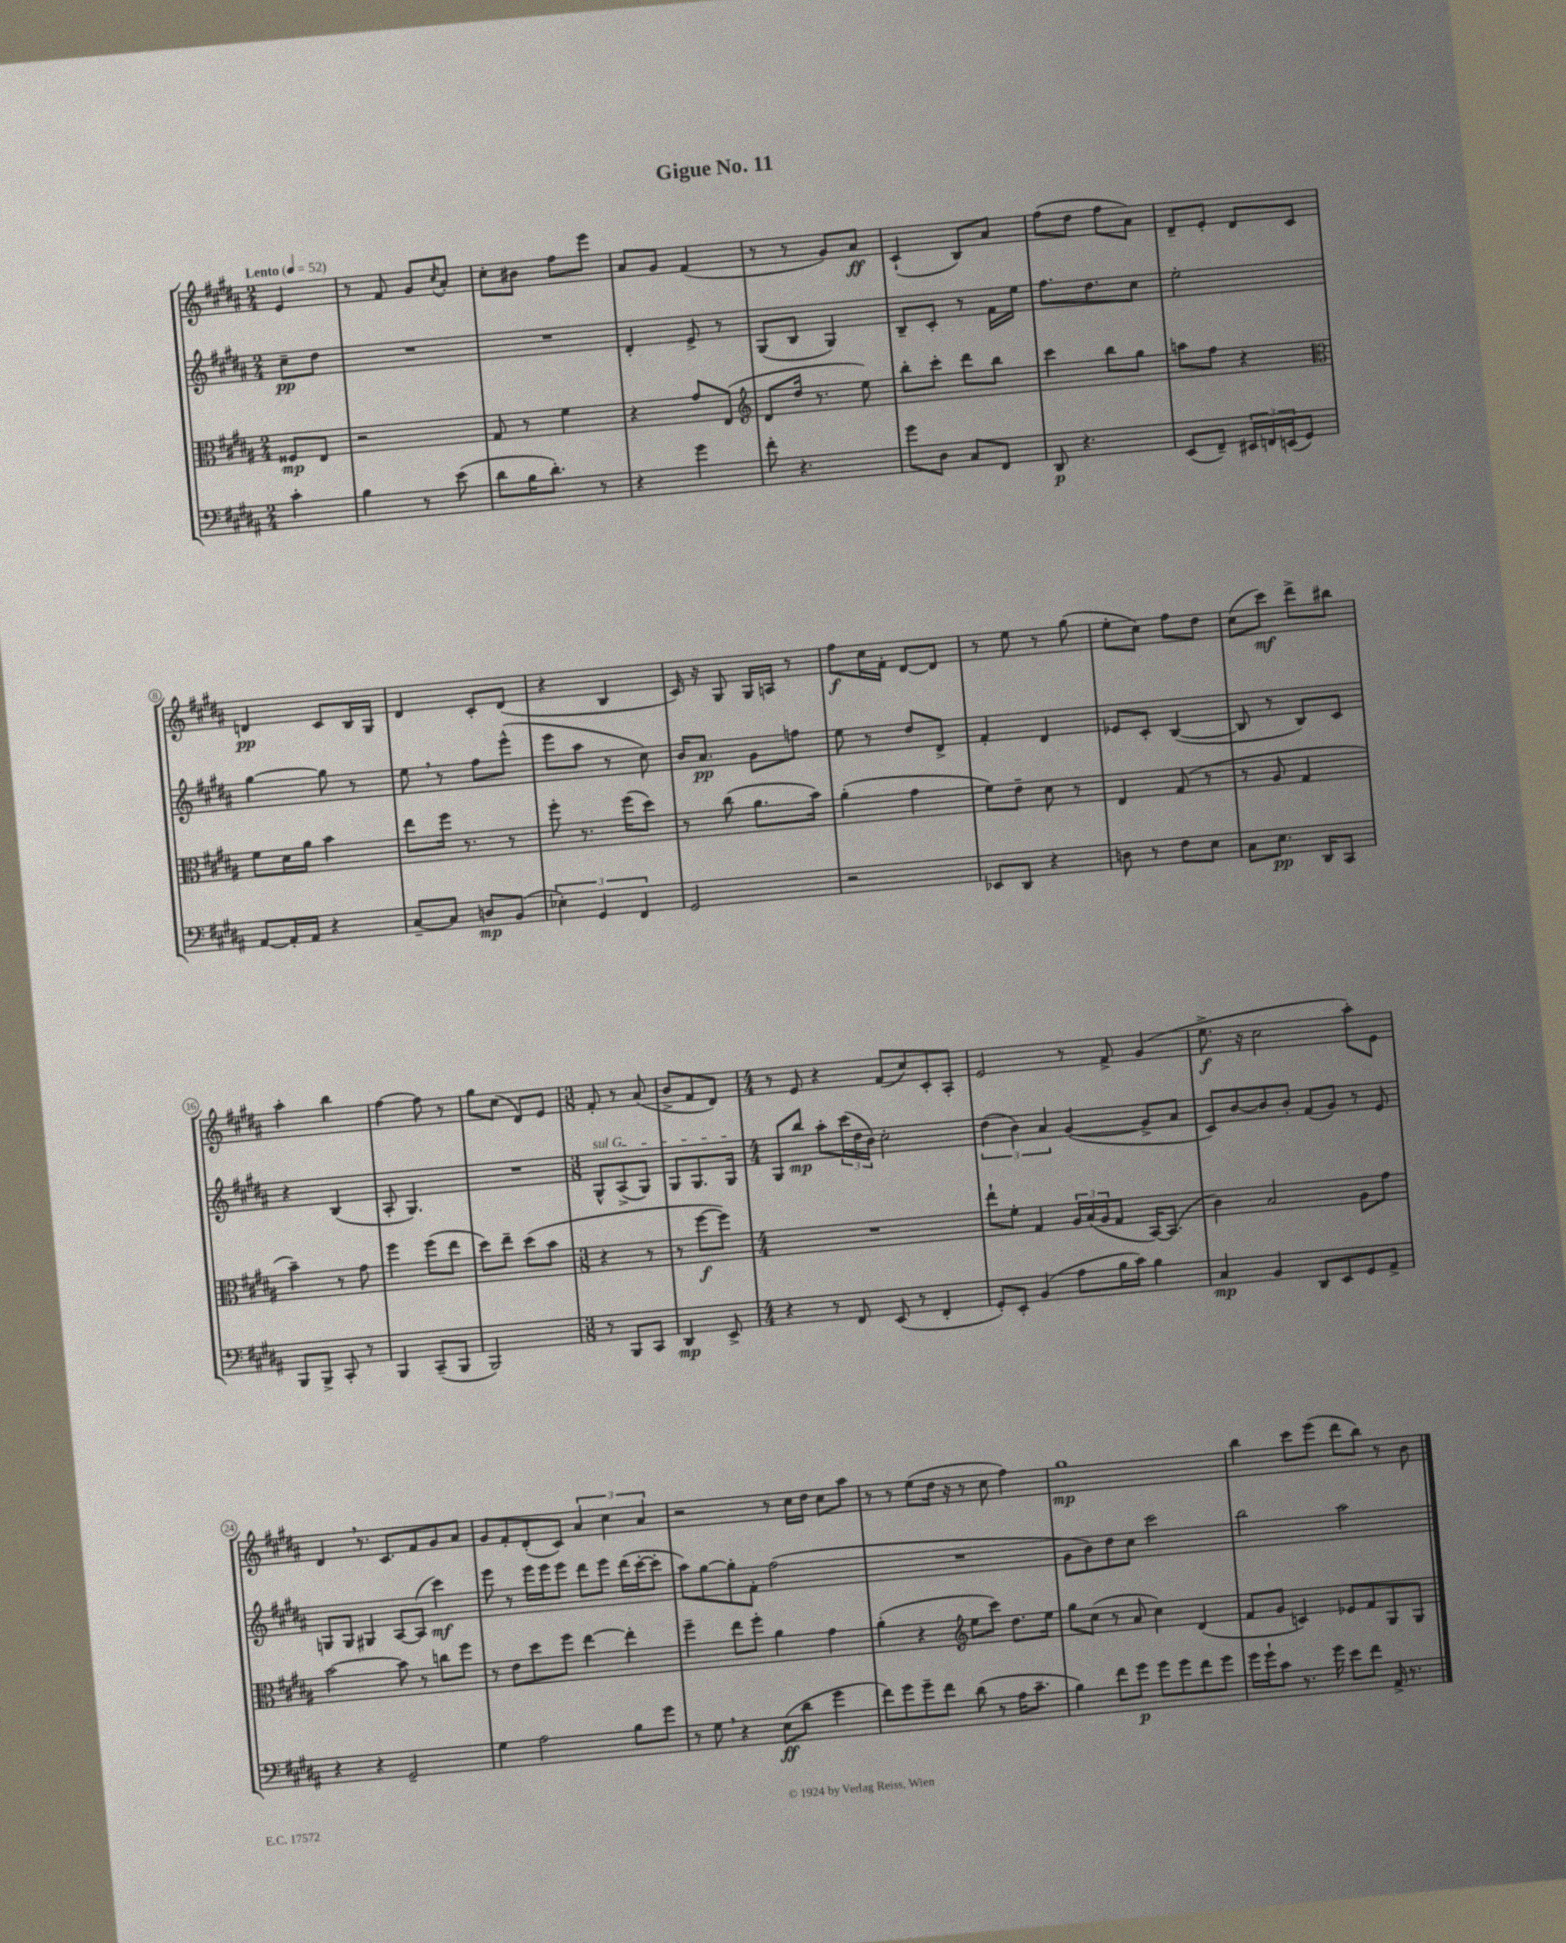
\header { title = "Gigue No. 11" }
<<
\new StaffGroup <<
\new Staff = "s0" {
    \clef treble \key b \major \numericTimeSignature \time 2/4 \partial 4 \tempo "Lento" 4 = 52
    e'4 |
    r8 fis'8 gis'8 \acciaccatura { cis''8 } ais'8-. |
    cis''8-. bis'8 fis''8 e'''8 |
    ais'8 gis'8 fis'4( |
    r8 r8 gis'8) ais'8\ff |
    cis'4-!( b8) ais'8 |
    fis''8( dis''8 fis''8 ais'8) |
    dis'8-- e'8-. dis'8 cis'8 |
    d'4\pp cis'8 b16 gis16 |
    dis'4 cis'8-. dis'8( |
    r4 b4 |
    cis'16) r16 gis8 gis16 a16 r8 |
    fis''8\f cis''16 fis'16-. dis'8~ dis'8 |
    r8 e''8 r8 gis''8( |
    e''8-. cis''8) fis''8 dis''8 |
    cis''8( cis'''8\mf) dis'''8-> bis''8 |
    ais''4-. b''4 |
    fis''4~ fis''8 r8 |
    gis''8 cis''8( dis'8) e'8 |
    \numericTimeSignature \time 3/8 fis'8-. r8 ais'8( |
    b'8-> fis'8 dis'8) |
    \numericTimeSignature \time 4/4 r8 e'8 r4 fis'8( cis''8) cis'8-. ais8-. |
    e'2 r8 fis'8-> gis'4( |
    e''8.->\f r16 cis''2 ais''8-.) e'8 |
    dis'4 \breathe r8. cis'8. fis'8 gis'8 ais'8 |
    gis'8 fis'8-. dis'8-.( cis'8) \tuplet 3/2 { ais'4 cis''4 ais'4 } |
    r2 r8 cis''16 dis''16 cis''8 ais''8 |
    r8 r8 e''8( dis''16 r16 r8 cis''8 fis''4) |
    gis''1\mp |
    b''4 cis'''8 e'''8( dis'''8 b''8) r8 b'8 \bar "|." |
}
\new Staff = "s1" {
    \clef treble \key b \major \numericTimeSignature \time 2/4 \partial 4
    cis''8--\pp dis''8 |
    R2 |
    R2 |
    dis'4-. e'8-> r8 |
    gis8( b8 gis4) |
    b8-- cis'8-. r8 fis'16 e''16 |
    fis''8. dis''8. cis''8 |
    e''2-. |
    gis''4~ gis''8 r8 |
    e''8 \breathe r8 fis''8 e'''8-^( |
    e'''8 ais''8 r8 cis''8) |
    b'16 ais'8.\pp gis'8 f''8 |
    e''8 r8 dis''8 dis'8-> |
    fis'4-. dis'4 |
    ees'8 cis'8-. b4~( |
    b8 r8 b8) cis'8 |
    r4 b4( |
    ais8-. gis4.) |
    R2 |
    \numericTimeSignature \time 3/8 \once \override TextSpanner.bound-details.left.text = \markup { \italic "sul G" } gis8-^\startTextSpan ais8->( gis8) |
    gis8 gis8. gis16\stopTextSpan |
    \numericTimeSignature \time 4/4 gis8 b''8\mp ais''8-. \tuplet 3/2 { cis'''16( dis''16 b'16) } cis''2-. |
    \tuplet 3/2 { dis''4( b'4) ais'4 } gis'4~( gis'8-> ais'8 |
    cis'8) b'8~ b'8 b'8-. fis'8( gis'8) r8 e'8 |
    g8 g8 gis4 ais8~ ais8( cis'''4\mf) |
    e'''8 r8 e'''16 e'''16 e'''8 dis'''8 e'''8 dis'''16( cis'''16~-. cis'''8-. |
    ais''8) gis''8~ gis''8-. fis'8-. fis''2( |
    R1 |
    gis'8 b'8) dis''8 cis''8 cis'''2 |
    b''2 ais''2 \bar "|." |
}
\new Staff = "s2" {
    \clef alto \key b \major \numericTimeSignature \time 2/4 \partial 4
    fisis8\mp e8 |
    r2 |
    gis8 r8 fis'4 |
    r4 gis'8 e8( |
    \clef treble dis'8 dis''16 r8. e''8) |
    b''8-. cis'''8-. dis'''8 b''8 |
    cis'''4 b''8 gis''8 |
    a''8 fis''8 r4 |
    \clef alto fis'8 dis'16 ais'16 b'4 |
    e''8 fis''16 r8. r8 |
    fis''8-. r8. fis''16( dis''8) |
    r8 cis''8( ais'8. b'16) |
    ais'4-.( gis'4 |
    fis'8) e'8-- dis'8 r8 |
    e4 gis8( r8 |
    r8 ais8 gis4 |
    b'4--) r8 gis'8 |
    fis''4 fis''8( e''8 |
    dis''8) e''8-- dis''8( b'8 |
    \numericTimeSignature \time 3/8 r4 r8 |
    r8 fis''8~\f fis''8) |
    \numericTimeSignature \time 4/4 R1 |
    e''8-! fis'8-. gis4 \tuplet 3/2 { ais16 b16( ais16 } gis8 b,16~) b,8.( |
    cis'4) b2 ais8 gis'8 |
    b'2~ b'8 r8 c''8 fis''8 |
    r8 e'8 dis''8 fis''8 e''4~ e''4-. |
    fis''4-- e''8 fis''8-. ais'4 gis'4 |
    ais'4-.( r4 \clef treble e''8 cis'''8) dis''8. e''16 |
    gis''8 cis''8( r8 ais'8 cis''4) dis'4( |
    fis'8 gis'8 c'4) ees'8 fis'8 gis8 gis8 \bar "|." |
}
\new Staff = "s3" {
    \clef bass \key b \major \numericTimeSignature \time 2/4 \partial 4
    cis'4-. |
    b4 r8 e'8( |
    dis'8 b16 dis'8.-.) r8 |
    r4 gis'4 |
    fis'8-. r4. |
    gis'8 dis8 cis8 fis,8 |
    dis,8\p r4. |
    e,8( fis,8--) \tuplet 3/2 { eis,16 f,16 e,16( } gis,8) |
    ais,8~ ais,16-. ais,16 r4 |
    cis8~-- cis8 d8\mp b,8( |
    \tuplet 3/2 { ees4-.) gis,4 fis,4 } |
    gis,2 |
    r2 |
    ees,8 dis,8 r4 |
    d8 r8 fis8 e8 |
    cis8 e8.\pp dis,16 cis,8 |
    b,,8 b,,8-> cis,8-. r8 |
    b,,4 cis,8--( b,,8 |
    b,,2) |
    \numericTimeSignature \time 3/8 r8 b,,8 cis,8 |
    dis,4\mp e,8-> |
    \numericTimeSignature \time 4/4 r4 r8 fis,8 e,8( r8 fis,4-. |
    gis,8-.) e,8-. b,4( ais8 b16 cis'16) b4 |
    cis4\mp b,4 dis,8 e,8 gis,8 ais,8-> |
    r4 r4 gis,2-- |
    gis4 ais2 b8 gis'8 |
    r8 gis8 \breathe r4 e8\ff( dis'8 gis'4 |
    fis'8) gis'8 gis'8-- fis'8 dis'8( r8 ais16 cis'8.-- |
    b4) fis'8 gis'8\p gis'8 gis'8 fis'8 gis'8 |
    gis'16 gis'16-! cis'8 r8. gis'16 e'8 fis'8 ais,16-> r8. \bar "|." |
}
>>
>>
\layout { \context { \Score \override BarNumber.stencil = #(make-stencil-circler 0.1 0.3 ly:text-interface::print) } }
